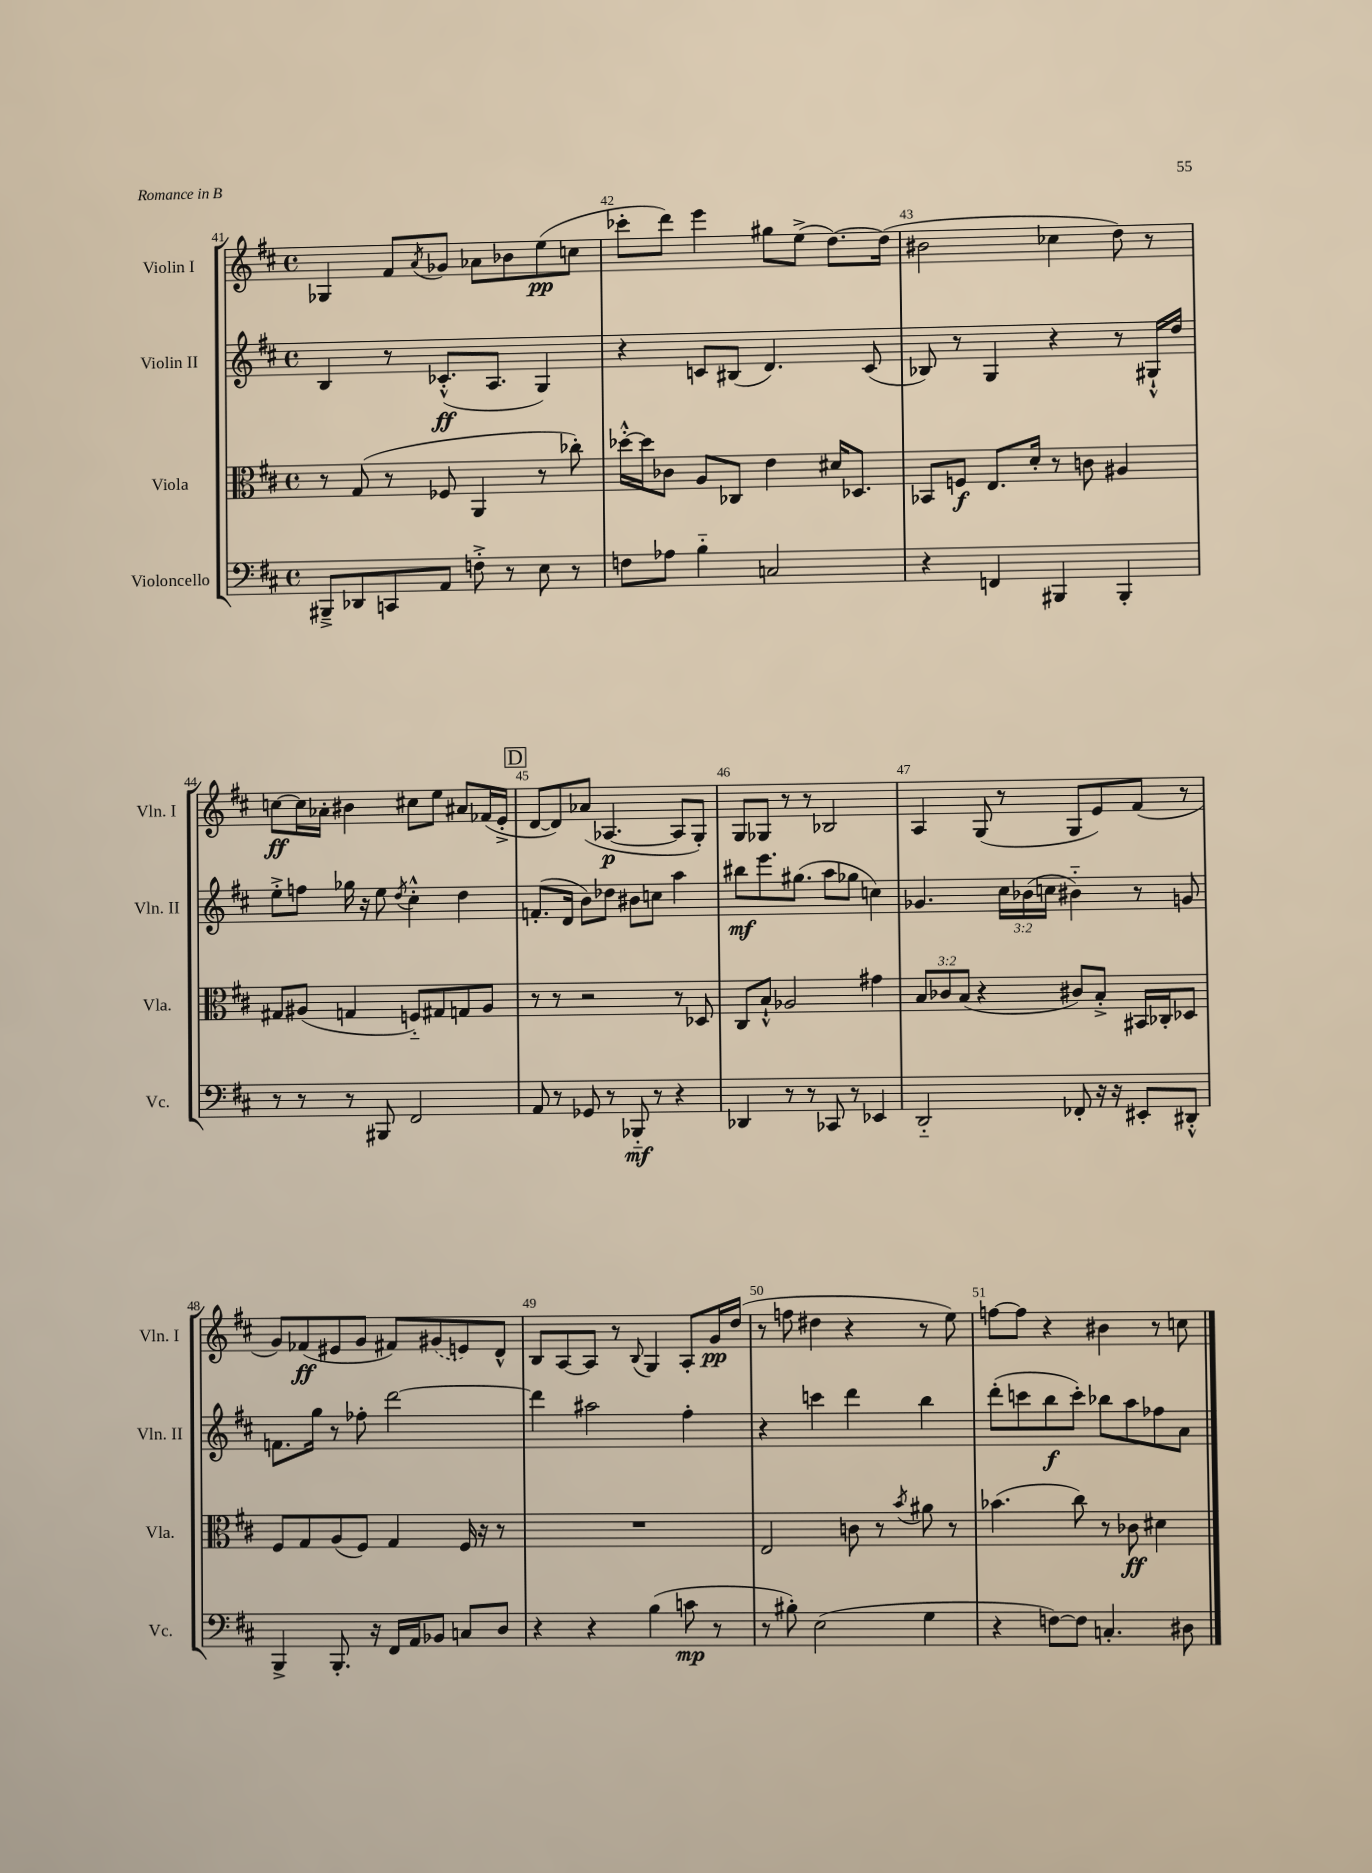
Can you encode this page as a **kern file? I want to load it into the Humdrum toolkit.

**kern	**dynam	**kern	**dynam	**kern	**dynam	**kern	**dynam
*part4	*part4	*part3	*part3	*part2	*part2	*part1	*part1
*staff4	*staff4	*staff3	*staff3	*staff2	*staff2	*staff1	*staff1
*I"Violoncello	*	*I"Viola	*	*I"Violin II	*	*I"Violin I	*
*I'Vc.	*	*I'Vla.	*	*I'Vln. II	*	*I'Vln. I	*
*clefF4	*	*clefC3	*	*clefG2	*	*clefG2	*
*k[f#c#]	*	*k[f#c#]	*	*k[f#c#]	*	*k[f#c#]	*
*M4/4	*	*M4/4	*	*M4/4	*	*M4/4	*
*met(c)	*	*met(c)	*	*met(c)	*	*met(c)	*
=41	=41	=41	=41	=41	=41	=41	=41
8BBB#X~^/L	.	8r	.	4B/	.	4G-X/	.
8DD-X/	.	(8G/	.	.	.	.	.
8CCn/	.	8r	.	8r	.	8f#/L	.
.	.	.	.	.	.	8qa/	.
8AA/J	.	8F-X/	.	(8.c-X'^^/L	ff	8g-X/J	.
8Fn'^\	.	4AA/	.	.	.	8a-X\L	.
.	.	.	.	8.A/J	.	.	.
8r	.	.	.	.	.	8b-X\	.
8E\	.	8r	.	4G/)	.	(8ee\	pp
8r	.	8cc-X'\)	.	.	.	8ccn\J	.
=42	=42	=42	=42	=42	=42	=42	=42
8Fn\L	.	[16dd-X'^^\LL	.	4r	.	8ccc-X'\L	.
.	.	16dd-\J]	.	.	.	.	.
8A-X\J	.	8c-X\J	.	.	.	8ddd\J)	.
4B\	.	8A/L	.	8cn/L	.	4eee\	.
.	.	8C-X/J	.	(8B#X/J	.	.	.
2Cn/	.	4e\	.	4.d/)	.	8gg#X\L	.
.	.	.	.	.	.	(8ee^\J	.
.	.	16d#X/KL	.	.	.	[8.dd\L)	.
.	.	8.D-X/J	.	.	.	.	.
.	.	.	.	(8c/	.	.	.
.	.	.	.	.	.	(16dd\Jk]	.
=43	=43	=43	=43	=43	=43	=43	=43
4r	.	8BB-X/L	.	8B-X/)	.	2b#X\	.
.	.	8Fn/J	f	8r	.	.	.
4FFn/	.	8.E/L	.	4G/	.	.	.
.	.	16d'/Jk	.	.	.	.	.
4BBB#X/	.	8r	.	4r	.	4cc-X\	.
.	.	8cn\	.	.	.	.	.
4BBB#'/	.	4A#X/	.	8r	.	8dd\)	.
.	.	.	.	16G#X`^^/LL	.	8r	.
.	.	.	.	16dd/JJ	.	.	.
!!LO:LB:g=z
=44	=44	=44	=44	=44	=44	=44	=44
8r	.	8G#X/L	.	8ee'^\L	.	[8ccn\L	ff
8r	.	(8A#X/J	.	8ffn\J	.	16cc\L]	.
.	.	.	.	.	.	16a-X'\JJ	.
8r	.	4Gn/	.	16gg-X\	.	4b#X\	.
.	.	.	.	16r	.	.	.
8BBB#X/	.	.	.	8ee\	.	.	.
.	.	.	.	8qdd/	.	.	.
2FF#/	.	8Fn/L)	.	4cc#'^^\	.	8cc#X\L	.
.	.	8G#X/	.	.	.	8ee\J	.
.	.	8Gn/	.	4dd\	.	8a#X/L	.
.	.	8A#/J	.	.	.	(16f-X/L	.
.	.	.	.	.	.	16e'^/JJ	.
!!LO:REH:place=s1:t=D
=45	=45	=45	=45	=45	=45	=45	=45
8AA/	.	8r	.	(8.fn'/L	.	[8d/L	.
8r	.	8r	.	.	.	8d/])	.
.	.	.	.	16d/Jk	.	.	.
8GG-X/	.	2r	.	8b\L)	.	(8a-X/J	.
8r	.	.	.	8dd-X\J	.	[4.A-X/	p
8BBB-X/	mf	.	.	8b#X\L	.	.	.
8r	.	.	.	8ccn\J	.	.	.
4r	.	8r	.	4aa\	.	8A-/L]	.
.	.	8D-X/	.	.	.	8G'/J)	.
=46	=46	=46	=46	=46	=46	=46	=46
4DD-X/	.	8C#/L	.	8bb#X\L	mf	8G/L	.
.	.	8B`^^/J	.	8.eee\	.	8G-X/J	.
8r	.	2A-X/	.	.	.	8r	.
.	.	.	.	(8.gg#X\J	.	.	.
8r	.	.	.	.	.	8r	.
8CC-X/	.	.	.	8aa\L	.	2B-X/	.
8r	.	.	.	8gg-X\J	.	.	.
4EE-X/	.	4g#X\	.	4ccn\)	.	.	.
=47	=47	=47	=47	=47	=47	=47	=47
2DD/	.	12B/L	.	4.g-X/	.	4A/	.
.	.	12c-X/	.	.	.	.	.
.	.	(12B/J	.	.	.	.	.
.	.	4r	.	.	.	(8G/	.
.	.	.	.	24cc#\LL	.	8r	.
.	.	.	.	(24b-X\	.	.	.
.	.	.	.	24ccn\JJ	.	.	.
8FF-X'/	.	8c#X/L)	.	4b#X\)	.	8G/L	.
16r	.	8B'^/J	.	.	.	8e/)	.
16r	.	.	.	.	.	.	.
8EE#X'/L	.	16BB#X/LL	.	8r	.	(8f#/J	.
.	.	16C-X'/J	.	.	.	.	.
8DD#X'^^/J	.	8D-X/J	.	8gn/	.	8r	.
!!LO:LB:g=z
=48	=48	=48	=48	=48	=48	=48	=48
4BBB^/	.	8F#/L	.	8.fn\L	.	8g/L)	.
.	.	8G/	.	.	.	(8f-X/	ff
.	.	.	.	16gg\Jk	.	.	.
8.BBB'/	.	(8A/	.	8r	.	8e#X/	.
.	.	8F#/J)	.	8ff-X'\	.	8g/J	.
16r	.	.	.	.	.	.	.
16FF#/LL	.	4G/	.	[2ddd\	.	8f#X/L)	.
16AA/J	.	.	.	.	.	.	.
8BB-X/J	.	.	.	.	.	(8g#X/	.
8Cn/L	.	16F#/	.	.	.	8en/)	.
.	.	16r	.	.	.	.	.
8D/J	.	8r	.	.	.	8d^^/J	.
=49	=49	=49	=49	=49	=49	=49	=49
4r	.	1r	.	4ddd\]	.	8B/L	.
.	.	.	.	.	.	[8A/	.
4r	.	.	.	2aa#X\	.	8A/J]	.
.	.	.	.	.	.	8r	.
.	.	.	.	.	.	8qqB/	.
(4B\	.	.	.	.	.	4G/	.
8cn\	mp	.	.	4ff#'\	.	8A'/L	.
8r	.	.	.	.	.	16g/L	pp
.	.	.	.	.	.	(16dd/JJ	.
=50	=50	=50	=50	=50	=50	=50	=50
8r	.	2E/	.	4r	.	8r	.
8B#X'\)	.	.	.	.	.	8ffn\	.
(2E\	.	.	.	4cccn\	.	4dd#X\	.
.	.	8cn\	.	4ddd\	.	4r	.
.	.	8r	.	.	.	.	.
.	.	8qb/	.	.	.	.	.
4G\	.	8a#X\	.	4bb\	.	8r	.
.	.	8r	.	.	.	8ee\)	.
=51	=51	=51	=51	=51	=51	=51	=51
4r	.	(4.b-X\	.	(8ddd'\L	.	[8ffn\L	.
.	.	.	.	8cccn\	.	8ff\J]	.
[8Fn\L)	.	.	.	8bb\	f	4r	.
8F\J]	.	8cc#\)	.	8ccc'\J)	.	.	.
4.Cn'/	.	8r	.	8bb-X\L	.	4b#X\	.
.	.	8c-X\	ff	8aa\	.	.	.
.	.	4d#X\	.	8ff-X\	.	8r	.
8D#X\	.	.	.	8a\J	.	8ccn\	.
==	==	==	==	==	==	==	==
*-	*-	*-	*-	*-	*-	*-	*-
